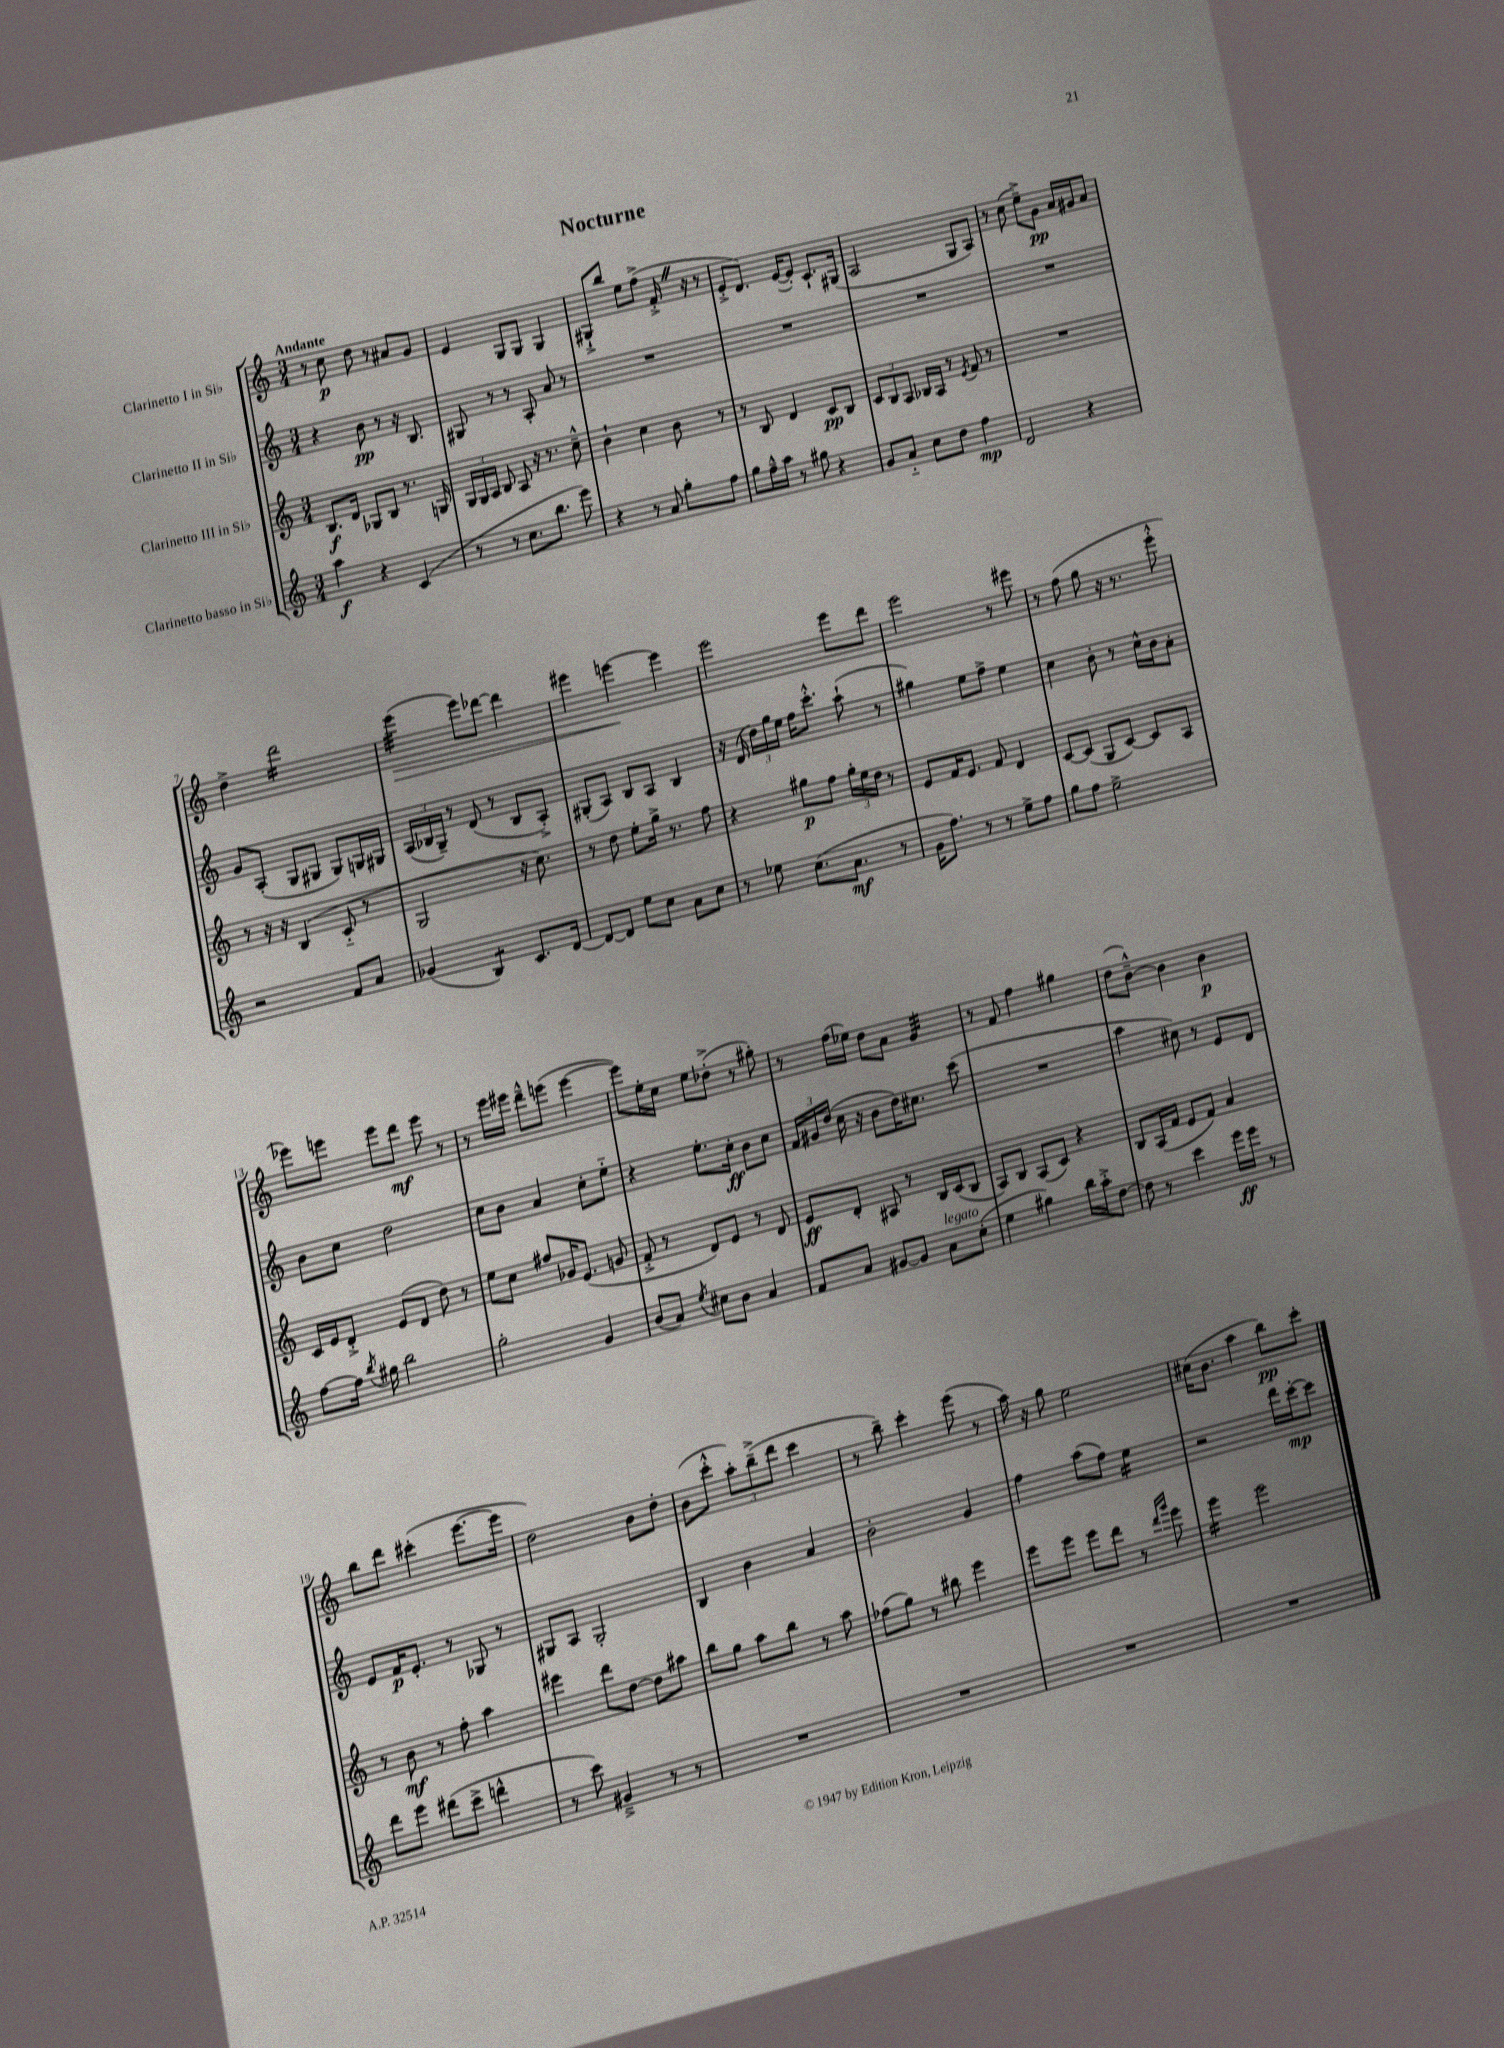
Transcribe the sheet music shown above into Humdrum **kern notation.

**kern	**kern	**kern	**kern
*staff4	*staff3	*staff2	*staff1
*clefG2	*clefG2	*clefG2	*clefG2
*k[]	*k[]	*k[]	*k[]
*M3/4	*M3/4	*M3/4	*M3/4
4aa\	8.B/L	4r	8r
.	.	.	8cc\
.	16d/Jk	.	.
4r	8G-/L	8b\	8dd\
.	8B/J	8r	8r
(4c/	8.r	16r	8a#/L
.	.	8.B/	.
.	.	.	8g/J
.	16G/	.	.
=	=	=	=
8r	24G/LL	8G#/	4e/
.	24G/	.	.
.	24A/JJ	.	.
8r	8B/	8r	.
8.cc\L	8A/	8r	8G/L
.	16r	8A'/	8G/J
8.bb\J	8.r	.	.
.	.	8a/	4G/
8eee\)	8cc~^^\	8r	.
=	=	=	=
4r	4b`\	2.r	8G#`^/L
.	.	.	8bb/J
8r	4cc\	.	8ee\L
8a/	.	.	(8ff^\J
8gg'\L	8b\	.	16f'^/
.	.	.	16r
8ff\J	8r	.	8r
=	=	=	=
8gg\L	8r	2.r	8e'^/L
16ff~^^\L	8B/	.	8.d/J)
16aa\JJ	.	.	.
8r	4d/	.	.
.	.	.	([16e/LK
8gg#\	.	.	8e'/]J)
4r	8c/L	.	8.c`/L
.	8B/J	.	.
.	.	.	(16G#/Jk
=	=	=	=
8g/L	12c/L	2.r	2A/
.	12B/	.	.
8a'~/J	.	.	.
.	12A/J	.	.
8cc\L	16B-/LL	.	.
.	16A/JJ	.	.
8dd\J	8r	.	.
.	8qe/	.	.
4ff\	8f/	.	8G/L
.	8r	.	8A/J)
=	=	=	=
2d/	2.r	2.r	8r
.	.	.	(8cc\
.	.	.	8ee~^\L)
.	.	.	8g\J
4r	.	.	16a/LL
.	.	.	16g#/J
.	.	.	8a/J
=	=	=	=
2r	8r	8g/L	4dd^\
.	16r	(8A'/J	.
.	16r	.	.
.	(4B/	8G/L	2ddd\
.	.	8G#/J	.
8f/L	8c'~/	8G#/L)	.
8a/J	8r	16G/L	.
.	.	16G#/JJ	.
=	=	=	=
(4g-/	2G/	(24A/LL	(4eee\
.	.	24B-/	.
.	.	24G~/JJ)	.
.	.	8r	.
4B/)	.	(8d/	8eee\L)
.	.	8r	[8ddd-\J
8.c/L	16r	8B-/L	4ddd-\]
.	8.cc\)	.	.
.	.	8A'^/J)	.
[16d/Jk	.	.	.
=	=	=	=
8d/_L	8r	(8G#'/L	4eee#\
8d/]J	8dd\	8A/J)	.
8ee\L	8ee'\L	8B/L	[4eee\
8cc\J	16gg^\Jk	8A/J	.
.	8.r	.	.
8a\L	.	4B/	4eee\]
8cc\J	8ff\	.	.
=	=	=	=
8r	4r	16r	2eee\
.	.	(16d/	.
8ee-\	.	24dd\LL)	.
.	.	24gg\	.
.	.	24ee\JJ	.
(8.cc\L	8gg#\L	16ff\LK	.
.	.	8.ccc'^^\J	.
.	8ff\J	.	.
8.a\J	.	.	.
.	24gg#'\LL	(8aa`\	8eee\L
.	24ee\	.	.
.	24dd\JJ	.	.
8r	8r	8r	8ddd\J
=	=	=	=
16g\LK	8e/L	4gg#\)	2eee\
8.ff\J)	.	.	.
.	16f/K	.	.
.	8.e/J	.	.
8r	.	8ee\L	.
8r	8f/	8ff^\J	.
8ee^\L	4d/	4ee\	8r
8ff\J	.	.	8eee#\
=	=	=	=
8gg\L	[8c/L	4cc\	8r
8ff\J	(8c/]J	.	(8ff\
2ee^\	8G/L	8b'\	8gg\
.	[8c/J)	8r	16r
.	.	.	8.r
.	8c/]L	16cc^^\LL	.
.	.	16b\J	.
.	8A/J	8a'\J	8eee'^^\
=	=	=	=
[8ff\L	16c/LL	8b\L	8eee-\L)
.	16e/J	.	.
16ff\]Jk	8d'^/J	8cc\J	8eee\J
8qbb/	.	.	.
16gg#\	.	.	.
2bb\	(8e/L	2dd\	8eee\L
.	8d/J	.	8ddd\J
.	8dd\)	.	8eee\
.	8r	.	8r
=	=	=	=
2gg'\	8ee\L	8cc\L	8r
.	8cc\J	8b\J	16eee\LL
.	.	.	16eee#\JJ
.	8ff#/L	4a/	8ddd~^^\L
.	16g-/K	.	(8eee\J
.	(8.e/J	.	.
4g/	.	8cc'\L	[4eee\
.	8g/	8ee'~\J	.
=	=	=	=
(8b/L	8f'^/	4r	8eee\]L)
8a/J)	8r	.	16ee'\L
.	.	.	16cc\JJ
8qee/	.	.	.
8cc#\L	8d/L)	8.ee'\L	8ee\L
8b\J	8e/J	.	(8dd-'^\J
.	.	16cc'\Jk	.
4a/	8r	8b\L	8r
.	8d/	8cc\J	8gg#'\)
=	=	=	=
8f/L	8e/L	24f/LL	8r
.	.	24g#/	.
.	.	(24dd/JJ	.
8a/J	8d'/J	16cc\	(16ff\LL
.	.	16r	16ee-\JJ)
[8g#/L	8A#/	8b\L	8dd\L
8g#/]J	8r	16dd\K)	8a\J
.	.	8.cc#\J	.
8a\L	16B/LL	.	4g/
.	(16c/J	.	.
(8cc'\J	8B/J	(8ccc\	.
=	=	=	=
4ee\	8A/L)	2.r	8r
.	8B/J	.	8f/
4gg#\)	(8A/L	.	4ff\
.	8c/J)	.	.
16bb\LL	4r	.	4gg#\
16aa'^\J	.	.	.
[8dd\J	.	.	.
=	=	=	=
8dd\]	8B/L	4aa\	(8dd\L
8r	(16A/L	.	[8b~^^\J)
.	16f/JJ	.	.
4ccc\	8e/L	8cc#\)	4b\]
.	8f/J)	8r	.
16eee\LL	4a/	8e/L	4b\
16eee\JJ	.	.	.
8r	.	8d/J	.
=	=	=	=
8ddd\L	8r	8e/L	8bb\L
8eee\J	8b\	16f/K	8ddd\J
.	.	8.e'/J	.
(8ddd#\L	8r	.	(4ccc#'\
8ccc^\J	8ff'\	8r	.
4ddd^^\	4aa\	8G-/	[8.eee\L
.	.	8r	.
.	.	.	16eee\]Jk
=	=	=	=
8r	4eee#\	8G#/L	2dd\)
8ccc\)	.	8A/J	.
4g#~^/	8ddd\L	2G#'/	.
.	[8dd\J	.	.
8r	8dd\]L	.	8b\L
8r	8aa#\J	.	8dd'\J
=	=	=	=
2.r	8bb\L	4B/	(8b\L
.	8gg\J	.	8ccc'^^\J
.	8aa\L	4b\	12aa'\L)
.	.	.	(12bb~^\
.	8bb\J	.	.
.	.	.	12ddd\J
.	8r	4a/	4ccc\
.	8aa\	.	.
=	=	=	=
2.r	(8ff-\L	2b'\	8r
.	8gg\J)	.	8bb~\)
.	8r	.	4ccc'\
.	8bb#\	.	.
.	4eee\	4g/	(8eee\
.	.	.	8r
=	=	=	=
2.r	8eee\L	4ff\	16aa\)
.	.	.	16r
.	8eee\J	.	8gg\
.	8eee\L	(8aa\L	2ee\
.	8ddd\J	8ff\J)	.
.	8r	4ee\	.
.	16qqddd/LL	.	.
.	16qqggg/JJ	.	.
.	8eee\	.	.
=	=	=	=
2.r	4eee\	2r	(16cc#\LK
.	.	.	8.b\J
.	2eee\	.	4aa\
.	.	16ddd\LL	8bb\L)
.	.	[16ccc'\J	.
.	.	8ccc\]J	8ccc'\J
==	==	==	==
*-	*-	*-	*-
